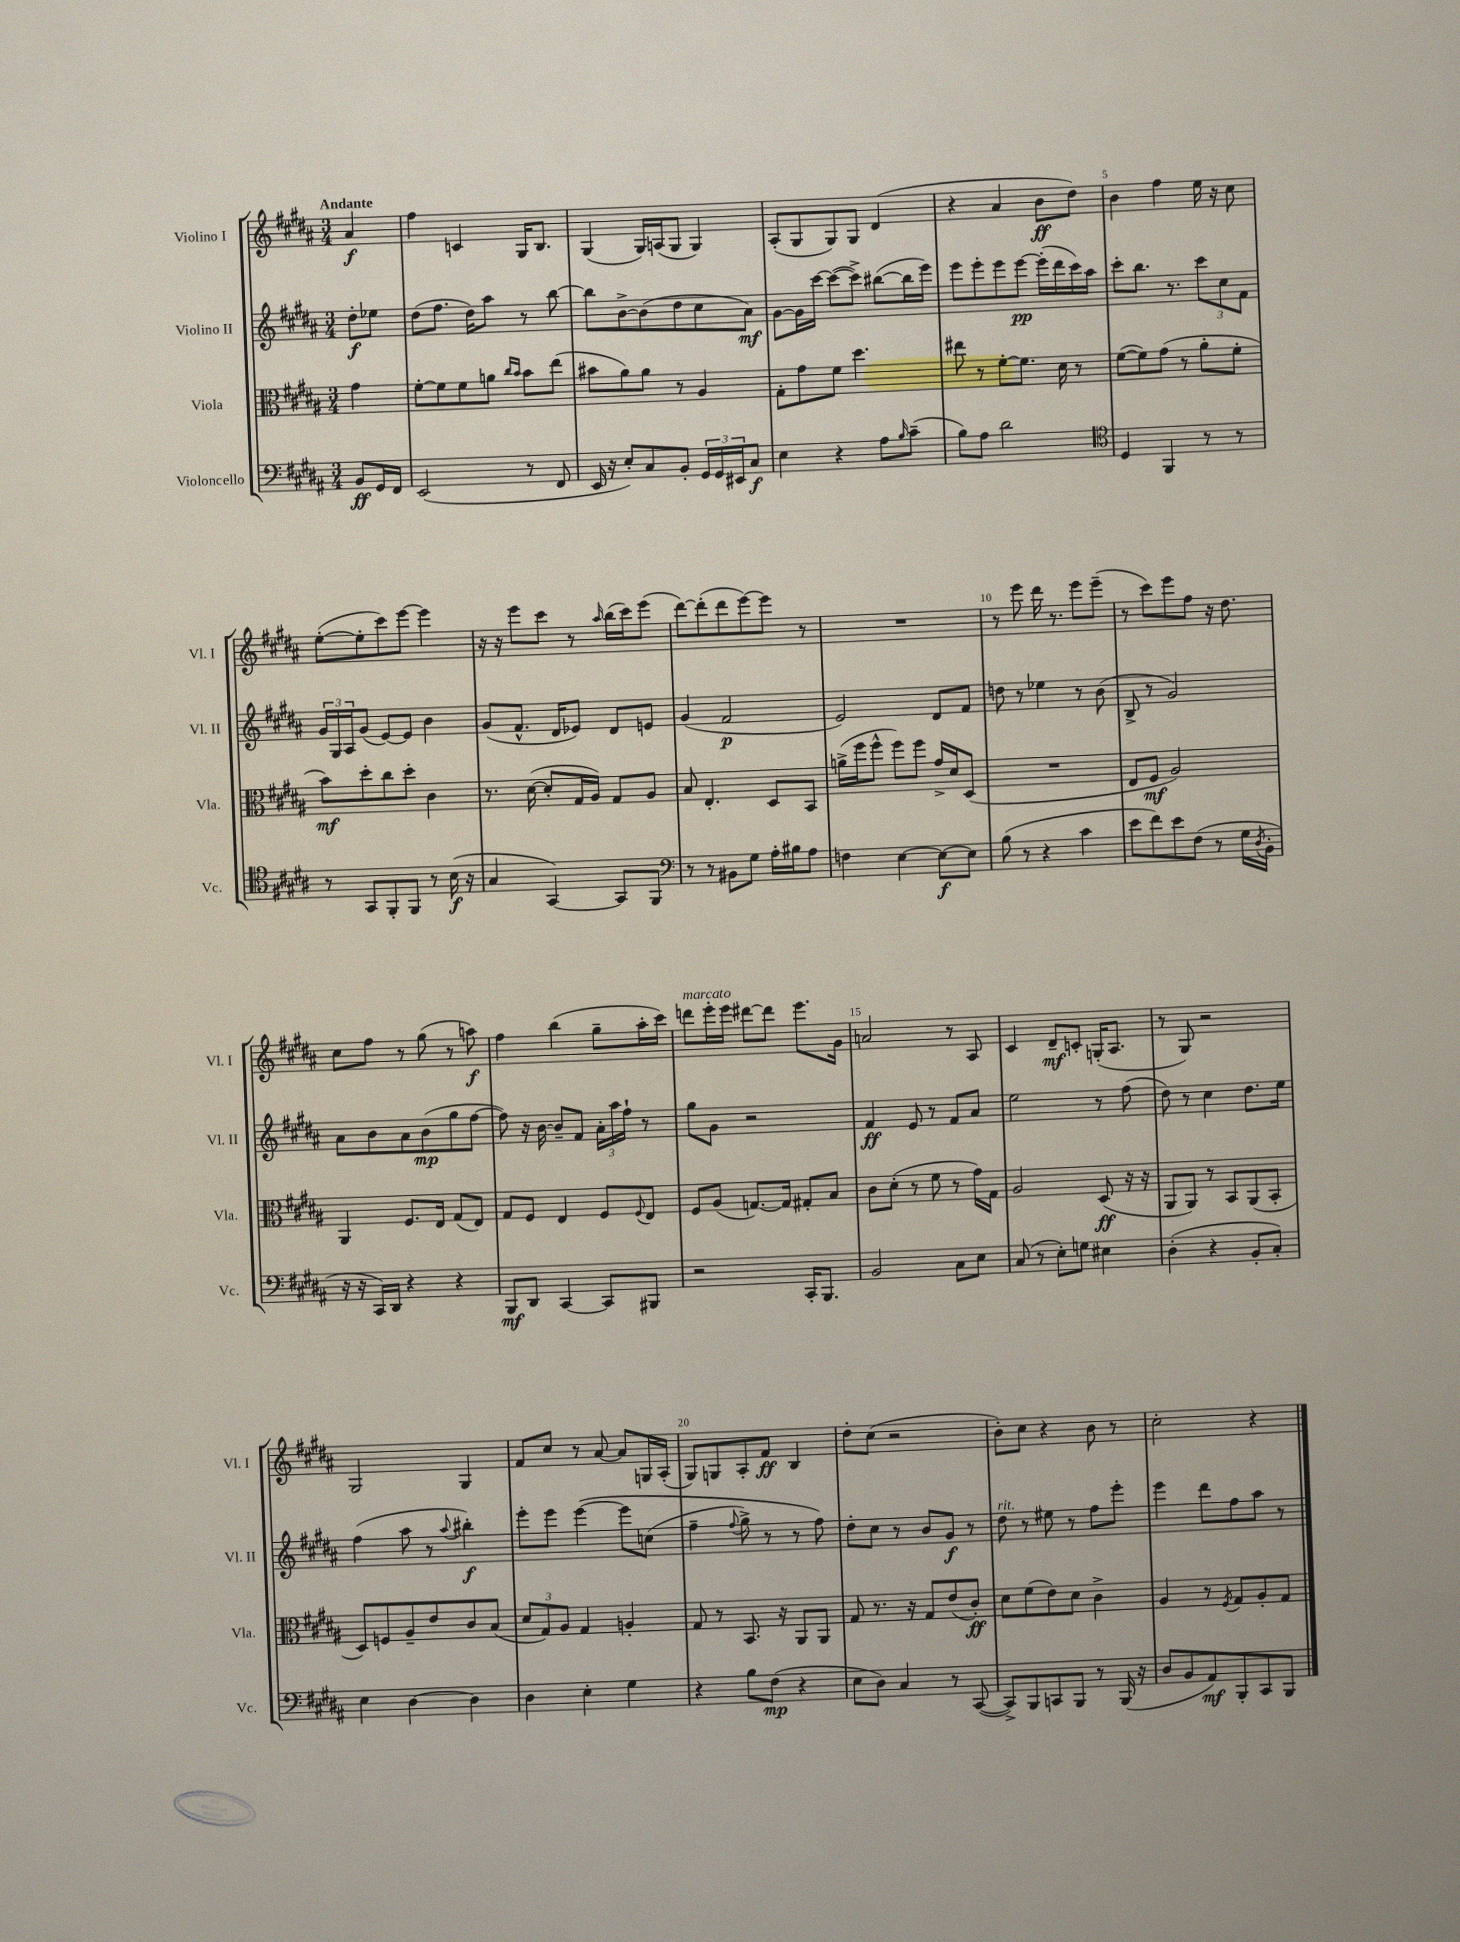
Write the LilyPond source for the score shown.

<<
\new StaffGroup <<
\new Staff = "s0" \with { instrumentName = "Violino I" shortInstrumentName = "Vl. I" } {
    \clef treble \key b \major \numericTimeSignature \time 3/4 \partial 4 \tempo "Andante"
    ais'4\f |
    fis''4 c'4 gis16 b8. |
    gis4( gis16) a16( gis8 gis4) |
    ais8-.( gis8 gis8) gis8 dis'4( |
    r4 ais'4 b'8\ff dis''8) |
    b'4 fis''4 e''16 r16 cis''8 |
    e''8~-.( e''8-. cis'''8) e'''8~ e'''4 |
    r16 r16 e'''8 cis'''8 r8 \grace { ais''16 } b''16( cis'''16) e'''8( |
    dis'''8~) dis'''8-.( dis'''8 e'''8~) e'''8 r8 |
    R2. |
    r8 e'''8 dis'''16 r8. e'''8 e'''8--( |
    r8 cis'''8) e'''8 fis''8 r16 dis''8. |
    cis''8 fis''8 r8 gis''8( r8 a''8\f) |
    fis''4 b''4( gis''8-- ais''16-. cis'''16) |
    d'''8^\markup { \italic "marcato" } e'''16-. e'''16 dis'''8~ dis'''8 e'''8. gis'16 |
    a'2 r8 ais8 |
    cis'4 dis'8--\mf c'8-. g16-.( ais8. |
    r8 gis8) r2 |
    gis2 gis4 |
    fis'8 cis''8 r8 ais'8~ ais'8 g16 ais16-.( |
    gis8) g8 ais8-. fis'8\ff b4 |
    dis''8-. cis''8( r2 |
    b'8-.) cis''8 r4 b'8 r8 |
    cis''2-. r4 \bar "|." |
}
\new Staff = "s1" \with { instrumentName = "Violino II" shortInstrumentName = "Vl. II" } {
    \clef treble \key b \major \numericTimeSignature \time 3/4 \partial 4
    dis''8-.\f ees''8 |
    dis''8( fis''8. dis''16) ais''8 r8 b''8~ |
    b''8 b'8~-> b'8( dis''8 cis''8 ais'8\mf) |
    gis'8~ gis'16 cis'''16~ cis'''8~( cis'''8->) bis''8~( bis''16 e'''16) |
    e'''8 e'''8-. e'''8 e'''8~\pp e'''16-.( dis'''16 cis'''16) ais''16 |
    cis'''8-. b''8. r8. \tuplet 3/2 { cis'''8 cis''8 fis'8 } |
    \tuplet 3/2 { gis'16 gis16 ais16 } gis'8( e'8~) e'8 b'4 |
    gis'8( fis'8.-^ dis'16 ees'8) dis'8 e'8 |
    gis'4( fis'2\p |
    e'2) dis'8 fis'8 |
    d''8 r8 ees''4 r8 b'8( |
    b8-> r8 gis'2) |
    ais'8 b'8 ais'8 b'8\mp( gis''8 fis''8~ |
    fis''8) r16 b'16~ b'8-- fis'8 \tuplet 3/2 { ais'16-. ais''16 fis''16-! } r8 |
    gis''8 gis'8 r2 |
    fis'4\ff e'8 r8 fis'8 ais'8 |
    e''2 r8 fis''8( |
    dis''8) r8 cis''4 dis''8. e''16 |
    fis''4( ais''8 r8 \appoggiatura { ais''8 } bis''4-.\f) |
    e'''8-. e'''8 e'''4~\( e'''8 c''8( |
    fis''4-- \appoggiatura { fis''8 } gis''8->) r8 r8 fis''8\) |
    dis''8-. cis''8 r8 b'8 gis'8\f r8 |
    dis''8^\markup { \italic "rit." } r8 eis''8 r8 fis''8 e'''8-. |
    e'''4 dis'''8 fis''8 ais''8 r8 \bar "|." |
}
\new Staff = "s2" \with { instrumentName = "Viola" shortInstrumentName = "Vla." } {
    \clef alto \key b \major \numericTimeSignature \time 3/4 \partial 4
    gis'4 |
    fis'8~-. fis'8 fis'8 a'8 \grace { cis''16 b'16 } b'8 e''8( |
    bis'8 ais'8) ais'8 r8 ais4 |
    gis8-. gis'8 fis'8 dis''4. |
    eis''8 r8 fis'8~-. fis'8. dis'16 r8 |
    fis'8~( fis'8) gis'8( r8 ais'8-. fis'8-. |
    b'8\mf) dis''8-. cis''8 dis''8-. cis'4 |
    r8. dis'16~( dis'8-. gis16 ais16) gis8 ais8 |
    b8 e4.-. dis8 b,8 |
    a'16->( fis''16 fis''8-^ fis''8) fis''8 gis'16-> dis'16 dis8( |
    R2. |
    e8 fis8\mf ais2) |
    ais,4 fis8. e16 gis8( e8) |
    gis8 fis8 e4 fis8 \appoggiatura { fis8 } e8 |
    fis8 ais8( g8.~) g16 gis8-. b8 |
    cis'8 dis'8-.( r8 fis'8 r8 gis'16) gis16 |
    ais2 dis8\ff( r16 r16 |
    ais,8 ais,8) r8 b,8 ais,8( b,8-. |
    dis8) f8 ais8-- e'8 cis'8 b8( |
    \tuplet 3/2 { dis'8 gis8) ais8 } gis4 a4-. |
    gis8 r8 b,8. r16 ais,8 ais,8 |
    gis8 r8. r16 gis8 e'8( cis'8-.\ff) |
    dis'8 fis'8( e'8) dis'8 cis'4-> |
    ais4 r8 \acciaccatura { fis8 } gis8 ais8-. gis8 \bar "|." |
}
\new Staff = "s3" \with { instrumentName = "Violoncello" shortInstrumentName = "Vc." } {
    \clef bass \key b \major \numericTimeSignature \time 3/4 \partial 4
    b,8\ff gis,16 fis,16 |
    e,2( r8 fis,8 |
    e,16 r16 e8-.) cis8 b,8-. \tuplet 3/2 { gis,16 gis,16 eis,16 } cis8\f |
    e4 r4 ais8 \grace { b16 } cis'8--( |
    b8) ais8 dis'2 |
    \clef tenor dis4 fis,4 r8 r8 |
    r8 gis,8 fis,8-. fis,8 r8 b16\f( r16 |
    gis4 gis,4~) gis,8 fis,8 |
    \clef bass r8 r8 bis,8 gis8 ais16-. bis16 ais8 |
    f4 e4~ e8~\f e8 |
    b8( r8 r4 cis'4 |
    e'8 fis'8) e'8 fis8( r8 gis16 \acciaccatura { dis8 } b,16-. |
    r16 r16 cis,16) dis,16 r4 r4 |
    b,,8\mf dis,8 cis,4~ cis,8 bis,,8 |
    r2 cis,16-. b,,8. |
    b,2 cis8 e8 |
    cis8( r8 e8-.) g8 eis4 |
    dis4-.( r4 b,8-. cis8-.) |
    e4 dis4~ dis4 |
    dis4 e4-. gis4 |
    r4 b8 fis8\mp( r4 |
    e8 dis8) cis4 r8 cis,8~( |
    cis,8->) b,,8 c,8 b,,8 r8 b,,16( r16 |
    dis8 b,8 ais,8\mf) b,,8-. cis,8 b,,8 \bar "|." |
}
>>
>>
\layout { \context { \Score \override BarNumber.break-visibility = ##(#f #t #t) barNumberVisibility = #(every-nth-bar-number-visible 5) } }
